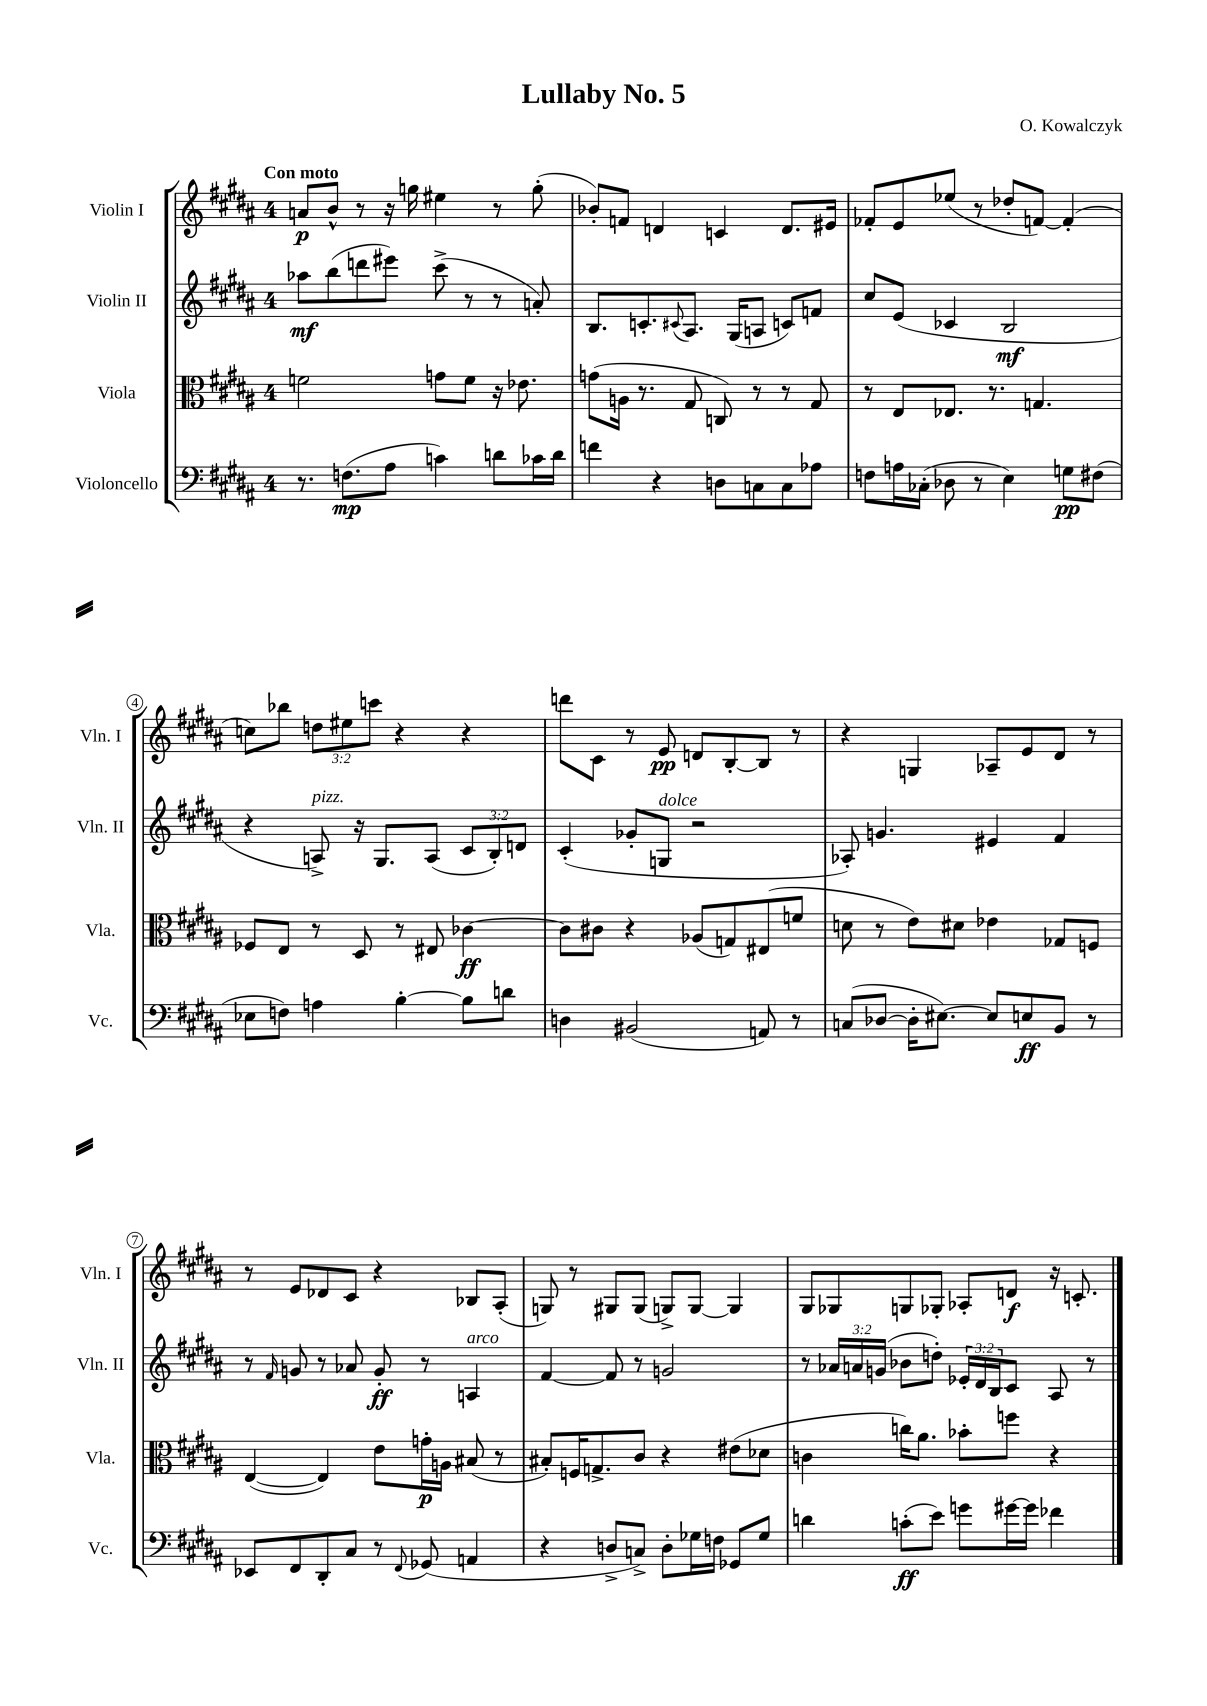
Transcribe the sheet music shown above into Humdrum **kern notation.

**kern	**dynam	**kern	**dynam	**kern	**dynam	**kern	**dynam
*part4	*part4	*part3	*part3	*part2	*part2	*part1	*part1
*staff4	*staff4	*staff3	*staff3	*staff2	*staff2	*staff1	*staff1
*I"Violoncello	*	*I"Viola	*	*I"Violin II	*	*I"Violin I	*
*I'Vc.	*	*I'Vla.	*	*I'Vln. II	*	*I'Vln. I	*
*clefF4	*	*clefC3	*	*clefG2	*	*clefG2	*
*k[f#c#g#d#a#]	*	*k[f#c#g#d#a#]	*	*k[f#c#g#d#a#]	*	*k[f#c#g#d#a#]	*
*M4/4	*	*M4/4	*	*M4/4	*	*M4/4	*
=1	=1	=1	=1	=1	=1	=1	=1
!	!	!	!	!	!	!LO:TX:a:B:t=Con moto	!
8.r	.	2fn\	.	8aa-X\L	mf	8an/L	p
.	.	.	.	(8bb\	.	8b^^/J	.
(8.Fn\L	mp	.	.	.	.	.	.
.	.	.	.	8dddn\	.	8r	.
8A#\J	.	.	.	8eee#X\J)	.	16r	.
.	.	.	.	.	.	16ggn\	.
4cn\)	.	8gn\L	.	(8ccc#^\	.	4ee#X\	.
.	.	8f\J	.	8r	.	.	.
8dn\L	.	16r	.	8r	.	8r	.
.	.	8.e-X\	.	.	.	.	.
16c-X\L	.	.	.	8an'/)	.	(8gg'\	.
16d\JJ	.	.	.	.	.	.	.
=2	=2	=2	=2	=2	=2	=2	=2
4fn\	.	(8gn\L	.	8.B/L	.	8b-X'/L)	.
.	.	16An\Jk	.	.	.	8fn/J	.
.	.	8.r	.	8.cn'/	.	.	.
4r	.	.	.	.	.	4dn/	.
.	.	.	.	8qqc#X/	.	.	.
.	.	8G#/	.	8.A#/J	.	.	.
8Dn\L	.	8Cn/)	.	.	.	4cn/	.
.	.	.	.	(16G#/KL	.	.	.
8Cn\	.	8r	.	8An/J	.	.	.
8C\	.	8r	.	8cn/L)	.	8.d/L	.
8A-X\J	.	8G#/	.	8fn/J	.	.	.
.	.	.	.	.	.	16e#X/Jk	.
=3	=3	=3	=3	=3	=3	=3	=3
8Fn\L	.	8r	.	8cc#/L	.	8f-X'/L	.
16An\L	.	8E/L	.	(8e/J	.	8e/	.
(16C-X'\JJ	.	.	.	.	.	.	.
8D-X\	.	8.E-X/J	.	4c-X/	.	(8ee-X/J	.
8r	.	.	.	.	.	8r	.
.	.	8.r	.	.	.	.	.
4E\)	.	.	.	2B/	mf	8dd-X'/L	.
.	.	4.Gn/	.	.	.	[8fn/J)	.
8Gn\L	pp	.	.	.	.	(4f'/]	.
(8F#X\J	.	.	.	.	.	.	.
!!LO:LB:g=z
=4	=4	=4	=4	=4	=4	=4	=4
8E-X\L	.	8F-X/L	.	4r	.	8ccn\L)	.
8Fn\J)	.	8E/J	.	.	.	8bb-X\J	.
!	!	!	!	!LO:TX:a:i:t=pizz.	!	!	!
4An\	.	8r	.	8An^/)	.	12ddn\L	.
.	.	.	.	.	.	12ee#X\	.
.	.	8D#/	.	16r	.	.	.
.	.	.	.	.	.	12cccn\J	.
.	.	.	.	8.G#/L	.	.	.
[4B'\	.	8r	.	.	.	4r	.
.	.	8E#X/	.	(8A/J	.	.	.
8B\L]	.	[4c-X\	ff	12c#/L	.	4r	.
.	.	.	.	12B'/)	.	.	.
8dn\J	.	.	.	.	.	.	.
.	.	.	.	12dn/J	.	.	.
=5	=5	=5	=5	=5	=5	=5	=5
4Dn\	.	8c-\L]	.	(4c#'/	.	8dddn\L	.
.	.	8c#X\J	.	.	.	8c#\J	.
(2BB#X/	.	4r	.	8g-X'/L	.	8r	.
!	!	!	!	!LO:TX:a:i:t=dolce	!	!	!
.	.	.	.	8Gn/J	.	8e/	pp
.	.	(8A-X/L	.	2r	.	8dn/L	.
.	.	8Gn/)	.	.	.	[8B'/	.
8AAn/)	.	(8E#X/	.	.	.	8B/J]	.
8r	.	8fn/J	.	.	.	8r	.
=6	=6	=6	=6	=6	=6	=6	=6
(8Cn/L	.	8dn\	.	8A-X'/)	.	4r	.
[8D-X/J	.	8r	.	4.gn/	.	.	.
16D-'\KL]	.	8e\L)	.	.	.	4Gn/	.
[8.E#X\J)	.	.	.	.	.	.	.
.	.	8d#X\J	.	.	.	.	.
8E#/L]	.	4e-X\	.	4e#X/	.	8A-X~/L	.
8En/	ff	.	.	.	.	8e/	.
8BB/J	.	8G-X/L	.	4f#/	.	8d#/J	.
8r	.	8Fn/J	.	.	.	8r	.
!!LO:LB:g=z
=7	=7	=7	=7	=7	=7	=7	=7
8EE-X/L	.	([4E/	.	8r	.	8r	.
.	.	.	.	16qqf#/	.	.	.
8FF#/	.	.	.	8gn/	.	8e/L	.
8DD#'/	.	4E/])	.	8r	.	8d-X/	.
8C#/J	.	.	.	8a-X/	.	8c#/J	.
8r	.	8e\L	.	8g'/	ff	4r	.
8qqFF#/	.	.	.	.	.	.	.
(8GG-X/	.	16gn'\L	p	8r	.	.	.
.	.	16An\JJ	.	.	.	.	.
!	!	!	!	!LO:TX:a:i:t=arco	!	!	!
4AAn/	.	(8B#X/	.	4An/	.	8B-X/L	.
.	.	8r	.	.	.	(8A#'/J	.
=8	=8	=8	=8	=8	=8	=8	=8
4r	.	8B#X'/L)	.	[4f#/	.	8Gn/)	.
.	.	16Fn/K	.	.	.	8r	.
.	.	8.Gn^/	.	.	.	.	.
8Dn^/L	.	.	.	8f#/]	.	8G#X/L	.
8Cn^/J)	.	8c#/J	.	8r	.	(8G#/J	.
8D'\L	.	4r	.	2gn/	.	8Gn^/L)	.
16G-X\L	.	.	.	.	.	[8G/J	.
16Fn\JJ	.	.	.	.	.	.	.
8GG-X/L	.	(8e#X\L	.	.	.	4G/]	.
8G-/J	.	8d-X\J	.	.	.	.	.
=9	=9	=9	=9	=9	=9	=9	=9
4dn\	.	4cn\	.	8r	.	8G#/L	.
.	.	.	.	24a-X/LL	.	8G-X/	.
.	.	.	.	24an/	.	.	.
.	.	.	.	(24gn/JJ	.	.	.
(8cn'\L	ff	16ccn\KL)	.	8b-X\L	.	8Gn/	.
.	.	8.a#\J	.	.	.	.	.
8e\J)	.	.	.	8ddn'\J)	.	8G-X'/J	.
8gn\L	.	8b-X'\L	.	24e-X'/LL	.	8A-X'/L	.
.	.	.	.	24d#/	.	.	.
.	.	.	.	24B/J	.	.	.
[16g#X\L	.	8ffn\J	.	8c#/J	.	8dn/J	f
16g#\JJ]	.	.	.	.	.	.	.
4f-X\	.	4r	.	8A#/	.	16r	.
.	.	.	.	.	.	8.cn'/	.
.	.	.	.	8r	.	.	.
==	==	==	==	==	==	==	==
*-	*-	*-	*-	*-	*-	*-	*-
